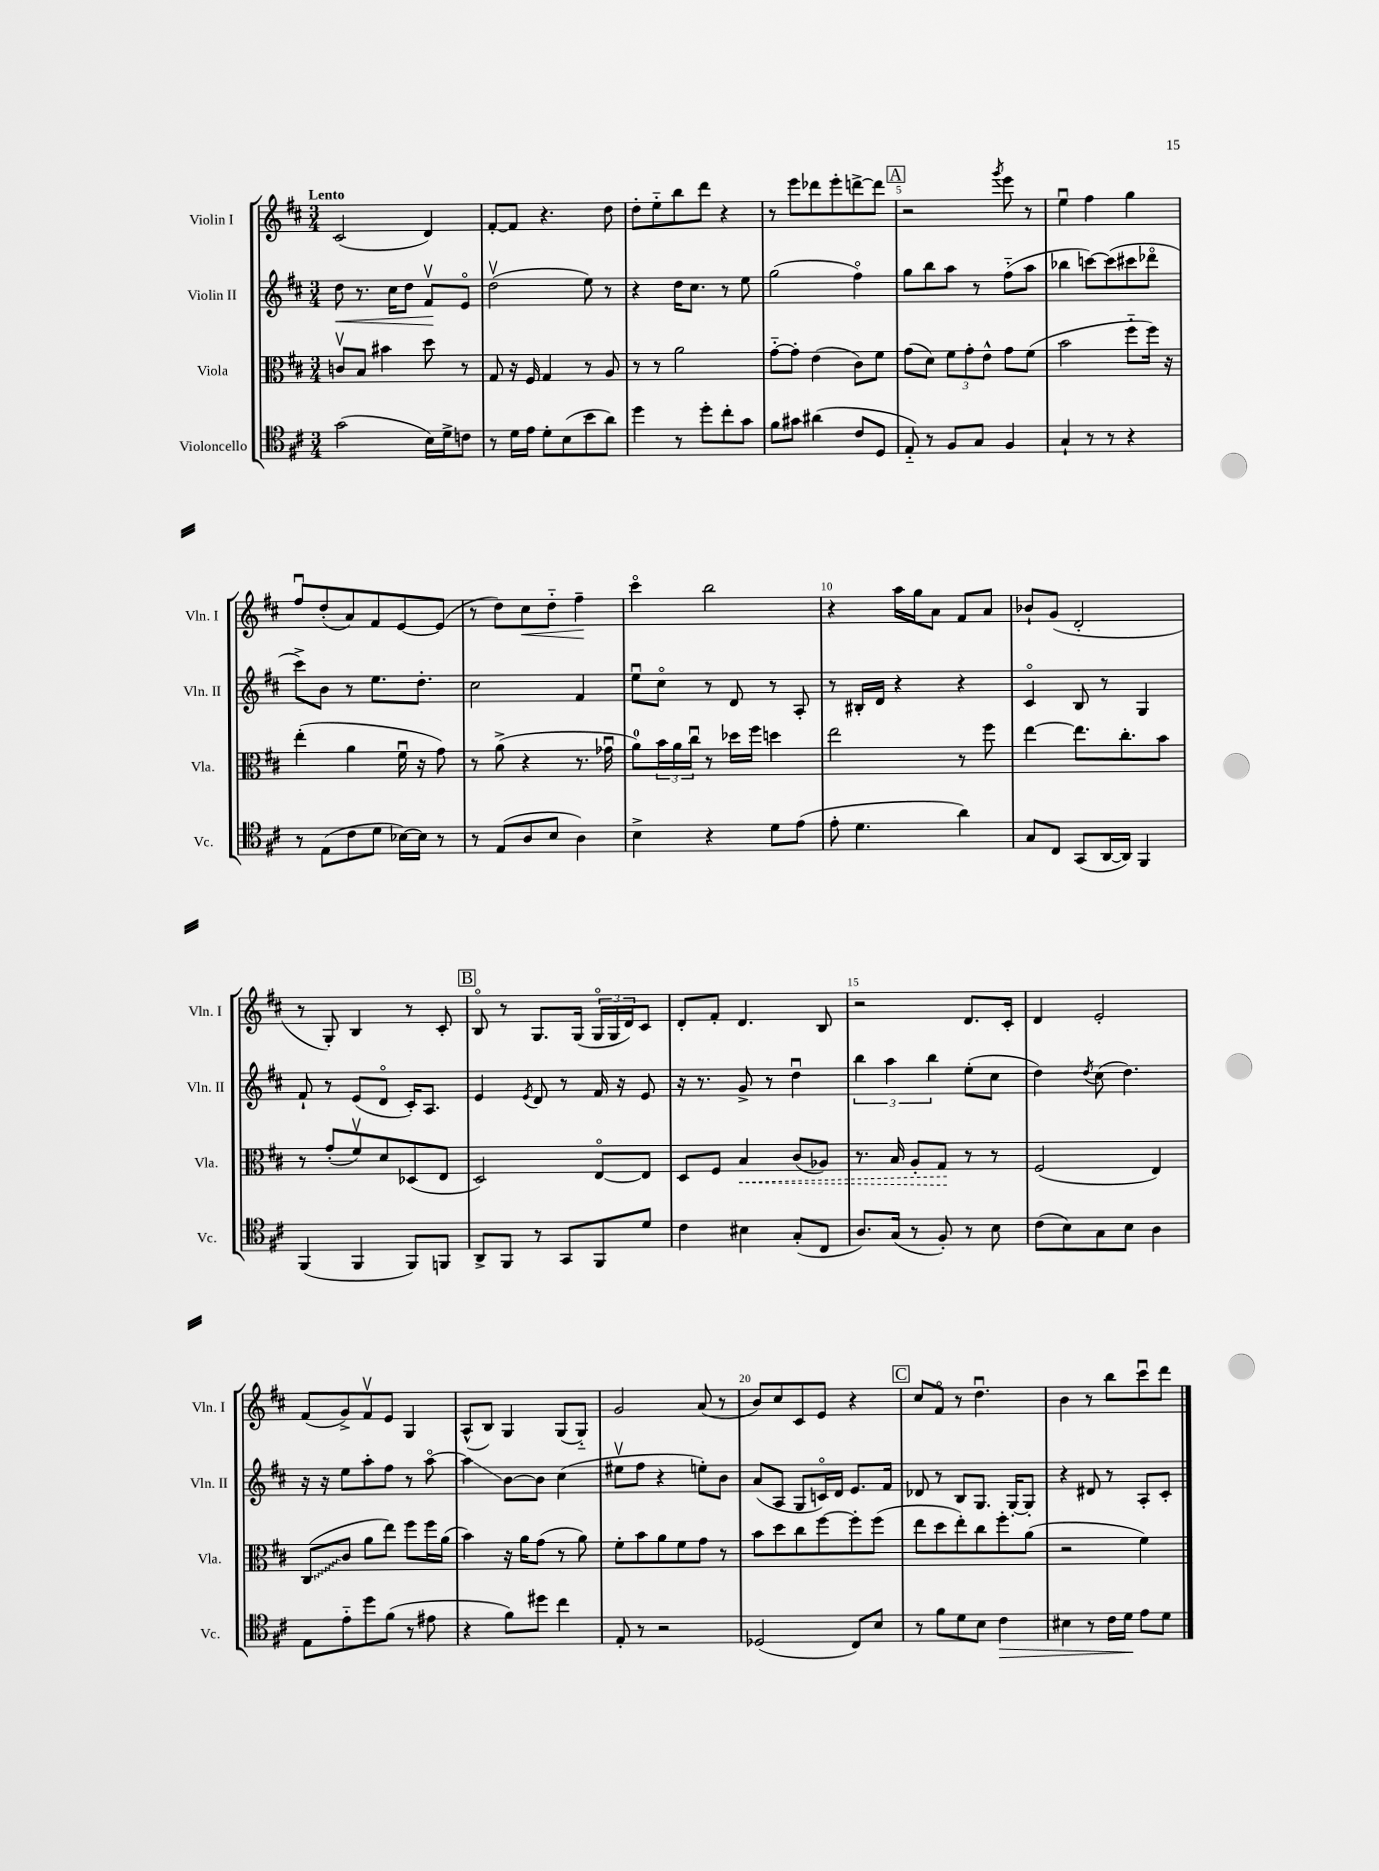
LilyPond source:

<<
\new StaffGroup <<
\new Staff = "s0" \with { instrumentName = "Violin I" shortInstrumentName = "Vln. I" } {
    \clef treble \key d \major \numericTimeSignature \time 3/4 \tempo "Lento"
    cis'2( d'4) |
    fis'8~-. fis'8 r4. d''8 |
    d''8-. e''8-_ b''8 d'''8 r4 |
    r8 e'''8 des'''8 e'''8-. d'''8~-> d'''8 |
    \mark \markup { \box "A" } r2 \acciaccatura { g'''8 } e'''8 r8 |
    e''4\downbow fis''4 g''4 |
    fis''8\downbow d''8-.( a'8) fis'8 e'8~ e'8( |
    r8 d''8) cis''8\< d''8-_ fis''4--\! |
    cis'''4\flageolet b''2 |
    r4 a''16 g''16 a'8 fis'8 a'8 |
    bes'8-! g'8( d'2-. |
    r8 g8-.) b4 r8 cis'8-. |
    \mark \markup { \box "B" } b8\flageolet r8 g8. g16( \tuplet 3/2 { g16\flageolet g16 d'16) } cis'8 |
    d'8-. fis'8-. d'4. b8 |
    r2 d'8. cis'16-. |
    d'4 e'2-. |
    fis'8( g'8->) fis'8\upbow e'8 g4 |
    a8-^( b8) g4 g8( g8-_) |
    g'2 a'8( r8 |
    b'8) cis''8 cis'8 e'8 r4 |
    \mark \markup { \box "C" } cis''8 fis'8\flageolet r8 d''4.\downbow |
    b'4 r8 b''8 cis'''8\downbow d'''8 \bar "|." |
}
\new Staff = "s1" \with { instrumentName = "Violin II" shortInstrumentName = "Vln. II" } {
    \clef treble \key d \major \numericTimeSignature \time 3/4
    d''8\< r8. cis''16 d''8 fis'8\upbow\! e'8\flageolet |
    d''2\upbow( e''8) r8 |
    r4 d''16 cis''8. r8 e''8 |
    g''2( fis''4\flageolet) |
    \mark \markup { \box "A" } g''8 b''8 a''8 r8 fis''8-_( a''8 |
    bes''4 c'''8~) c'''8( cis'''8 des'''8\flageolet |
    cis'''8->) b'8 r8 e''8. d''8.-. |
    cis''2 fis'4 |
    e''8\downbow cis''8\flageolet r8 d'8 r8 a8-. |
    r8 bis16-. d'16 r4 r4 |
    cis'4\flageolet b8 r8 g4 |
    fis'8-! r8 e'8( d'8\flageolet cis'16-.) a8. |
    \mark \markup { \box "B" } e'4 \acciaccatura { e'8 } d'8 r8 fis'16 r16 e'8 |
    r16 r8. g'8-> r8 d''4\downbow |
    \tuplet 3/2 { b''4 a''4 b''4 } e''8-.( cis''8 |
    d''4) \acciaccatura { d''8 } cis''8( d''4.) |
    r16 r16 e''8 a''8-. fis''8 r8 a''8~\flageolet |
    a''4\glissando b'8~ b'8 cis''4( |
    eis''8\upbow fis''8 r4 e''8-.) b'8 |
    a'8( a8 g8 c'16\flageolet) d'16 e'8. fis'16 |
    \mark \markup { \box "C" } des'8 r8 b8 g8. g16~-. g8-. |
    r4 dis'8 r8 a8-. cis'8-. \bar "|." |
}
\new Staff = "s2" \with { instrumentName = "Viola" shortInstrumentName = "Vla." } {
    \clef alto \key d \major \numericTimeSignature \time 3/4
    c'8\upbow b8 bis'4 d''8 r8 |
    g8 r16 fis16 g4 r8 a8 |
    r8 r8 a'2 |
    g'8~-_ g'8-. e'4( cis'8) fis'8 |
    \mark \markup { \box "A" } g'8( d'8) \tuplet 3/2 { fis'8 g'8-. e'8-^ } g'8 fis'8( |
    b'2 fis''8-_ fis''16) r16 |
    e''4-.( a'4 fis'16\downbow r16 g'8) |
    r8 a'8->( r4 r8. ges'16\downbow |
    a'8-0) \tuplet 3/2 { b'16 a'16 cis''16\downbow } r8 des''16 fis''16 d''4 |
    e''2 r8 fis''8 |
    e''4~ e''8. cis''8.-. b'8 |
    r8 g'8-.( fis'8\upbow) d'8 des8( e8 |
    \mark \markup { \box "B" } d2) e8~\flageolet e8 |
    d8 fis8 \once \override Hairpin.style = #'dashed-line b4\< cis'8( aes8) |
    r8. b16 a8-. g8\! r8 r8 |
    fis2( e4) |
    \once \override Glissando.style = #'zigzag cis8\glissando( cis'8 a'8 e''8) fis''8 fis''16 a'16( |
    b'4) r16 a'16 g'8( r8 a'8) |
    fis'8-. b'8 a'8 fis'8 g'8 r8 |
    b'8 d''8 cis''8 fis''8~ fis''8-. fis''8( |
    \mark \markup { \box "C" } e''8 d''8 e''8-.) cis''8 fis''8-. a'8( |
    r2 fis'4) \bar "|." |
}
\new Staff = "s3" \with { instrumentName = "Violoncello" shortInstrumentName = "Vc." } {
    \clef tenor \key d \major \numericTimeSignature \time 3/4
    g'2( b16) d'16-> c'8 |
    r8 d'16 e'16 d'8-. b8( b'8 a'8) |
    d''4 r8 d''8-. cis''8-. g'8 |
    fis'8 gis'8 ais'4( cis'8 d8 |
    \mark \markup { \box "A" } e8-_) r8 fis8 g8 fis4 |
    g4-! r8 r8 r4 |
    r8 e8( cis'8 d'8 bes16~) bes16 r8 |
    r8 e8( a8 b8 a4) |
    b4-> r4 d'8 e'8( |
    e'8-. d'4. a'4) |
    g8 cis8 g,8( a,16~ a,16) fis,4 |
    fis,4( fis,4 fis,8) f,8 |
    \mark \markup { \box "B" } a,8-> fis,8 r8 g,8 fis,8 d'8 |
    cis'4 bis4 g8-.( cis8 |
    a8.) g16( r8 fis8-.) r8 b8 |
    cis'8( b8) g8 b8 a4 |
    e8 e'8-_ d''8 fis'8( r8 eis'8 |
    r4 fis'8) dis''8 cis''4 |
    e8-. r8 r2 |
    des2( cis8) b8 |
    \mark \markup { \box "C" } r8 fis'8 d'8 b8 cis'4\> |
    bis4 r8 cis'16 d'16\! e'8 d'8 \bar "|." |
}
>>
>>
\layout { \context { \Score \override BarNumber.break-visibility = ##(#f #t #t) barNumberVisibility = #(every-nth-bar-number-visible 5) } }
